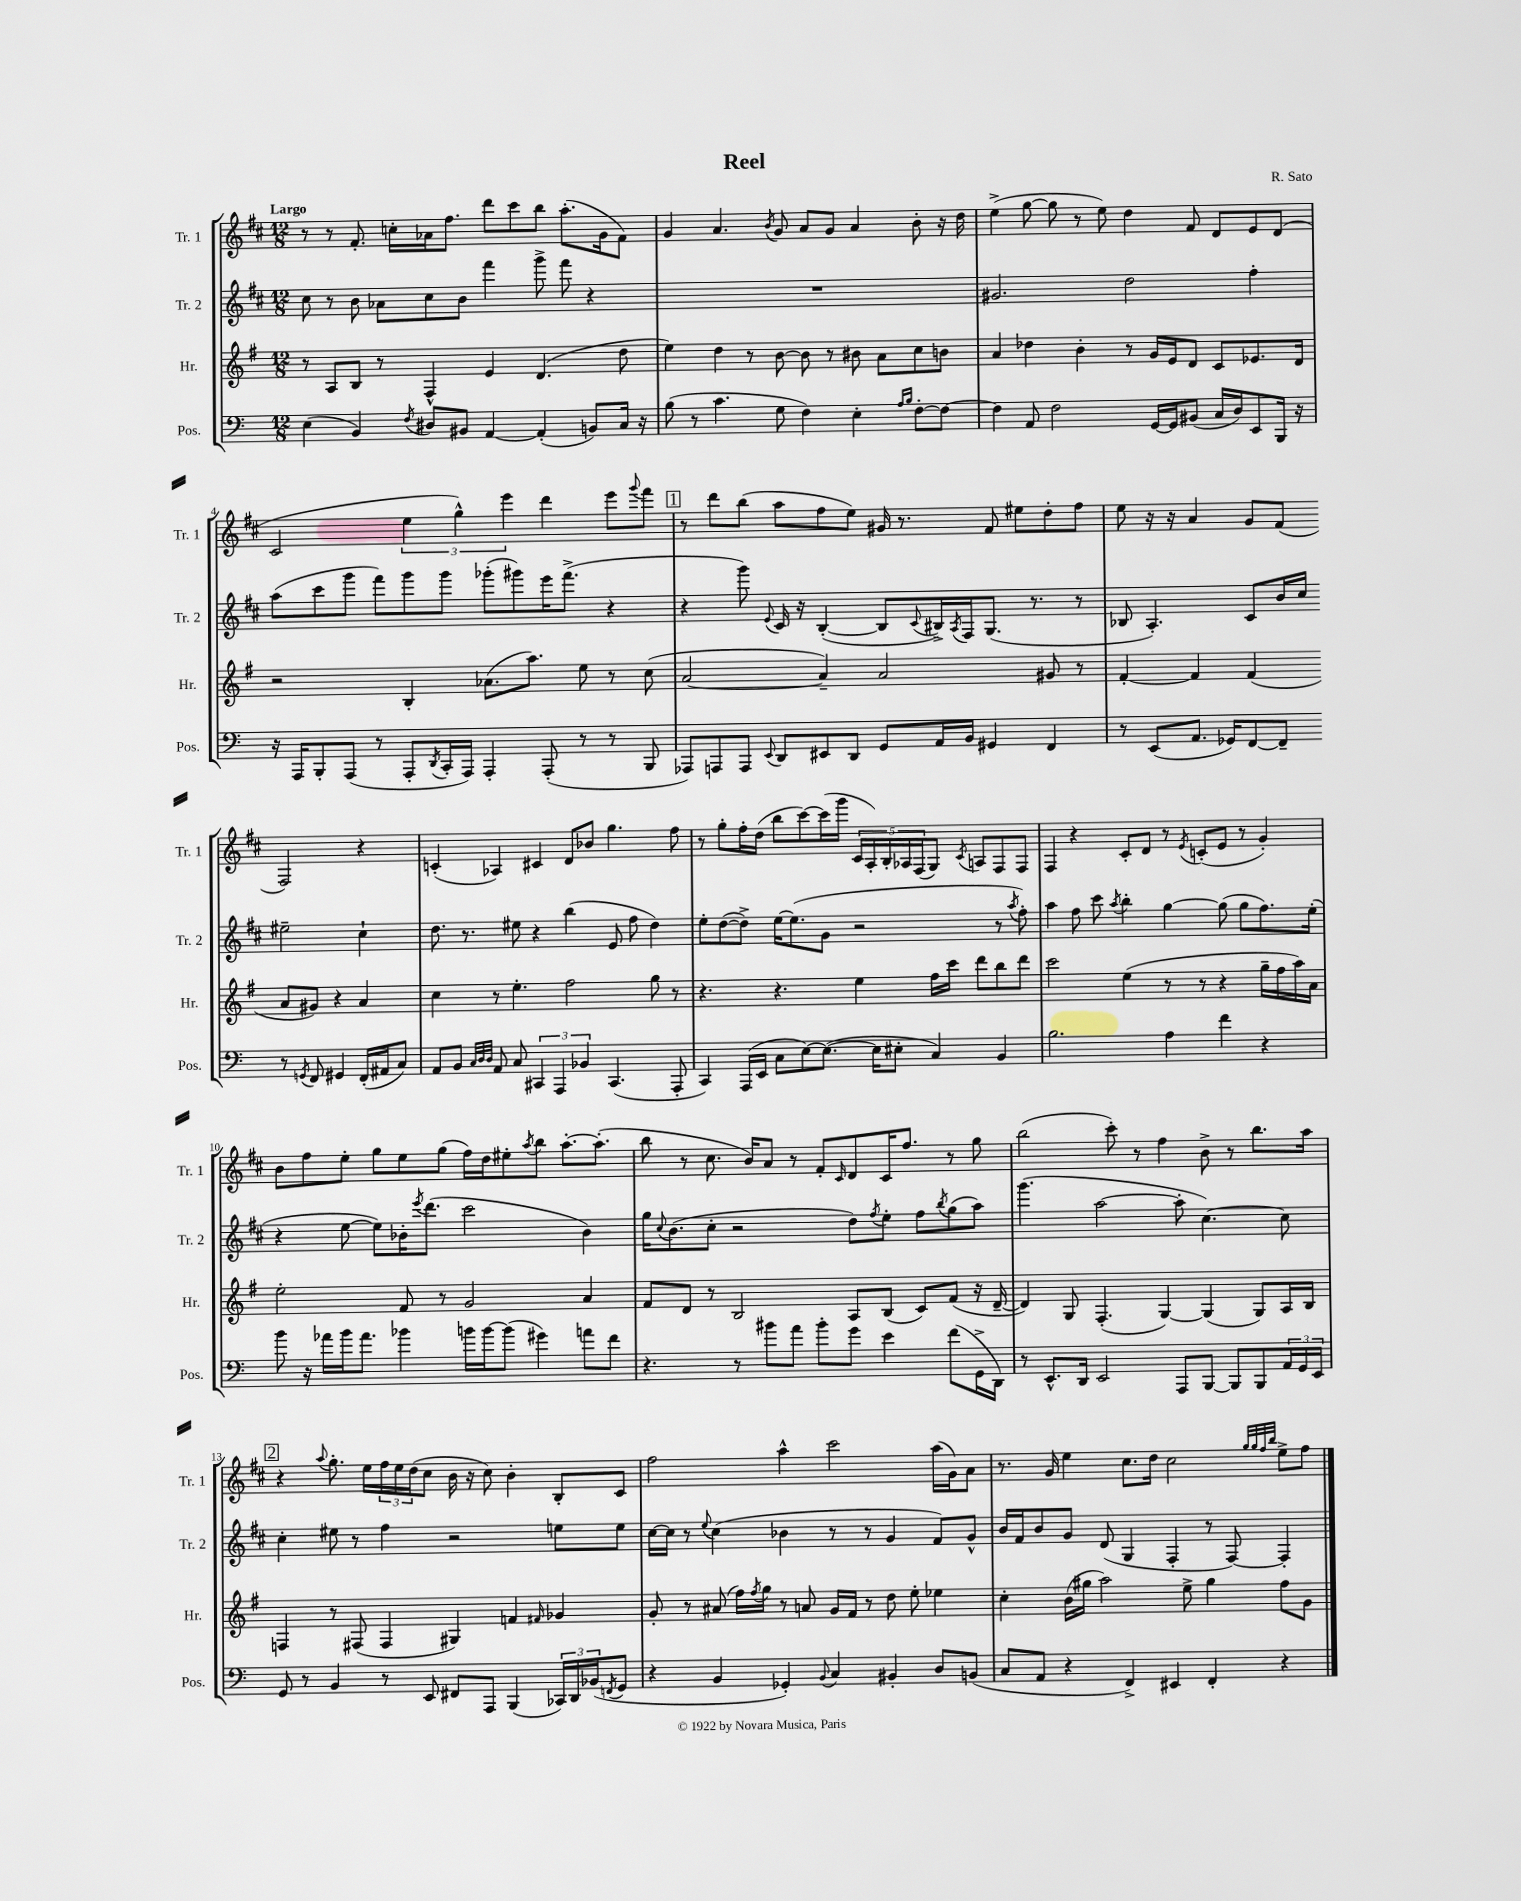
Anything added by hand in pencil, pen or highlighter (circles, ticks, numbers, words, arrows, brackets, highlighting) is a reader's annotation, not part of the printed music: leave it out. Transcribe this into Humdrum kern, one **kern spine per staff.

**kern	**kern	**kern	**kern
*part4	*part3	*part2	*part1
*staff4	*staff3	*staff2	*staff1
*I"Pos.	*I"Hr.	*I"Tr. 2	*I"Tr. 1
*I'Pos.	*I'Hr.	*I'Tr. 2	*I'Tr. 1
*clefF4	*clefG2	*clefG2	*clefG2
*k[]	*k[f#]	*k[f#c#]	*k[f#c#]
*M12/8	*M12/8	*M12/8	*M12/8
=1	=1	=1	=1
!	!	!	!LO:TX:a:B:t=Largo
(4E\	8r	8cc#\	8r
.	8A/L	8r	8r
4BB/)	8B/J	8b\	8.f#'/
.	8r	8a-X\L	.
.	.	.	16ccn'\LL
8qF/	.	.	.
8D#X/L	4F#^^/	8cc#\	16a-X\J
.	.	.	8.ff#\J
8BB#X/J	.	8b\J	.
[4AA/	4e/	4fff#\	8ddd\L
.	.	.	8ccc#\
(4AA'/]	(4.d/	8ggg^\	8bb\J
.	.	8fff#\	(8.aa'\L
8BBn/L)	.	4r	.
.	.	.	16g\k
16C/Jk	8dd\	.	8f#\J)
16r	.	.	.
=2	=2	=2	=2
(8B\	4ee\)	1.r	4g/
8r	.	.	.
4.c\	4dd\	.	4.a/
.	8r	.	.
.	.	.	8qb/
8G\	[8b\	.	8g/
4F\)	8b\]	.	8a/L
.	8r	.	8g/J
4E'\	8b#X\	.	4a/
.	8a\L	.	.
16qqA/LL	.	.	.
16qqB/JJ	.	.	.
[8F'\L	8cc\	.	8b'\
8F\J_	8bn\J	.	16r
.	.	.	16dd\
=3	=3	=3	=3
4F\]	4a/	2.g#X/	(4ee^\
8AA/	4dd-X\	.	[8gg\
2F\	.	.	8gg\]
.	4b'\	.	8r
.	.	.	8ee\)
.	8r	2dd\	4dd\
[16GG/LL	16g/LL	.	.
16GG/J]	16e/J	.	.
(8BB#X/J	8d/J	.	8f#/
16C/LL	8c/L	.	8d/L
16D/J)	.	.	.
8EE/	8.e-X/	4ff#'\	8e/
16BBB/Jk	.	.	(8d/J
16r	16d/Jk	.	.
!!LO:LB:g=z
=4	=4	=4	=4
16r	2r	(8aa\L	2c#/
16AAA/KL	.	.	.
8BBB'/	.	8ccc#\	.
(8AAA/J	.	8ggg\J	.
8r	.	8fff#\L)	.
8AAA'/L	4B'/	8ggg\	6ee\
8qDD/	.	.	.
16CC'/L	.	8ggg\J	.
.	.	.	6gg^^\)
16AAA/JJ)	.	.	.
4AAA'/	(8.a-X\L	(8ggg-X'\L	.
.	.	.	6eee\
.	.	8ggg#X\)	.
.	8.aa\J)	.	.
(8AAA'/	.	16eee\K	4ddd\
.	.	(8.fff#^\J	.
8r	8ee\	.	.
8r	8r	4r	8eee\L
.	.	.	8qqggg/
8BBB/	(8cc\	.	8fff#\J
!!LO:REH:place=s1:t=1
=5	=5	=5	=5
8AAA-X/L)	[2a/	4r	8r
8AAAn/	.	.	8ddd\L
8AAA/J	.	8ggg\)	(8bb\J
8qqEE/	.	8qqe/	.
8DD/L	.	16c#/	8aa\L
.	.	16r	.
8EE#X/	4a~/])	([4B'/	8ff#\
8DD/J	.	.	8ee\J)
8GG/L	2a/	8B/L]	16g#X/
.	.	.	8.r
.	.	8qqc#/	.
16AA/L	.	16B#X^/L)	.
.	.	8qA/	.
16BB/JJ	.	16F#/J	.
4GG#X/	.	(8.G/J	8f#/
.	.	.	8ee#X\L
.	.	8.r	.
4FF/	8g#X/	.	8dd'\
.	8r	8r	8ff#\J
=6	=6	=6	=6
8r	[4f#'/	8B-X/	8ee\
(8EE/L	.	4.A'/)	16r
.	.	.	16r
8.AA/J	4f#/]	.	4a/
16GG-X/KL)	.	.	.
[8FF/	(4f#/	8c#/L	8g/L
8FF~/J]	.	16b/L	(8f#/J
.	.	16cc#/JJ	.
8r	8a/L	2ee#X~\	2F#/)
8qGGn/	.	.	.
8FF/	8g#X/J)	.	.
4GG#X/	4r	.	.
(16FF'/LL	4a/	4cc#`\	4r
16AA#X/J	.	.	.
8C/J)	.	.	.
!!LO:LB:g=z
=7	=7	=7	=7
8AA/L	4cc\	8.dd\	(4cn'/
8BB/J	.	.	.
.	.	8.r	.
32qqC/LLL	.	.	.
32qqD/	.	.	.
32qqD/JJJ	.	.	.
8AA/	8r	.	4A-X/)
8C/	4.ee'\	8ee#X\	.
6CC#X/	.	4r	4c#X/
6AAA/	.	.	.
.	2ff#\	(4bb\	8d/L
6BB-X/	.	.	.
.	.	.	8b-X/J
(4.CC#/	.	8e/	4.gg\
.	.	8ff#\	.
.	8gg\	4dd\)	.
8AAA'/	8r	.	8ff#\
=8	=8	=8	=8
4CC/)	4.r	8ee'\L	8r
.	.	([8dd\	8gg'\L
(16AAA/LL	.	8dd^\J])	16ff#'\L
16EE/JJ	.	.	(16dd\JJ
8C\L	4.r	[16ee\KL	8bb\L
.	.	(8.ee\]	.
[8E\)	.	.	[8ccc#\)
(8.E\J_	.	8g\J	(16ccc#\L]
.	.	.	16ggg\JJ
.	4ee\	2r	20c#/LL
.	.	.	20A'/)
16E\KL]	.	.	.
.	.	.	20B'/
8E#X'\J	.	.	.
.	.	.	20A-X/
.	.	.	(20F#/J
4C/)	16ff#\LL	.	8G/J)
.	16ccc\JJ	.	.
.	.	.	8qc#/
.	8ddd\L	.	8An/L
4BB/	8bb\	8r	8F#/
.	.	8qaa/	.
.	8ddd\J	8ff#'\)	8F#/J
=9	=9	=9	=9
2.B\	2ccc\	4aa\	4F#/
.	.	8ff#\	4r
.	.	8ccc#\	.
.	.	8qaa/	.
.	(4ee\	4bb'\	8c#'/L
.	.	.	8d/J
4A\	8r	[4gg\	8r
.	.	.	8qe/
.	8r	.	(8cn'/L
4f\	4r	(8gg\]	8e/J
.	.	8gg\L	8r
4r	16gg~\LL	8.ff#\)	4g'/)
.	16ff#\	.	.
.	16aa\)	.	.
.	16a\JJ	(16ee'\Jk	.
!!LO:LB:g=z
=10	=10	=10	=10
8b\	2ee'\	4r	8b\L
16r	.	.	8ff#\
16a-X\LL	.	.	.
16b\J	.	[8ee\	8ee'\J
8.a-\J	.	.	.
.	.	8ee\L])	8gg\L
4b-X\	8f#/	16b-X'\K	8ee\
.	.	8qeee/	.
.	.	(8.ddd\J	.
.	8r	.	(8gg\J
16bn\LL	2g/	2ccc#\	16ff#\LL)
[16b\J	.	.	16dd\J
(8b\J]	.	.	8ee#X'\
.	.	.	8qaa/
4g#X\)	.	.	8bb\J
.	.	.	[8.aa'\L
8an\L	4a/	4b-\)	.
.	.	.	(8.aa'\J]
8f\J	.	.	.
=11	=11	=11	=11
4.r	8f#/L	16gg\KL	8bb\
.	.	8qqcc#/	.
.	.	(8.b\	.
.	8d/J	.	8r
.	8r	8cc#'\J	8.cc#\
8r	2B/	2r	.
.	.	.	16b/KL)
8b#X\L	.	.	8a/J
8a\J	.	.	8r
8b#'\L	.	.	8f#'/L
.	.	.	16qqc#/
8g\J	8A/L	8dd\L)	8d/
.	.	8qff#/	.
4e\	(8B/J	8ee'\J	16c#/K
.	.	.	8.ff#/J
.	8c/L)	8ff#\L	.
.	.	8qbb/	.
(8f\L	(8f#/J	(8gg\	8r
16GG^\L	16r	8aa\J)	8gg\
16DD\JJ)	[16d~/	.	.
=12	=12	=12	=12
8r	4d/])	(4.ggg\	(2bb\
8.EE^^/L	.	.	.
.	8G/	.	.
16DD/Jk	.	.	.
2EE/	(4.F#'/	[2aa\	.
.	.	.	8ccc#'\)
.	.	.	8r
.	[4G/)	.	4ff#\
8AAA/L	.	8aa'\]	.
[8BBB/J	(4G/]	[4.cc#\)	8b^\
8BBB/L]	.	.	8r
8BBB/	8G/L)	.	8.bb\L
24AA/L	16A/L	8cc#\]	.
24GG/	.	.	.
.	16B/JJ	.	16aa\Jk
24EE/JJ	.	.	.
!!LO:LB:g=z
!!LO:REH:place=s1:t=2
=13	=13	=13	=13
8GG/	4Fn/	4cc#'\	4r
8r	.	.	.
.	.	.	8qqaa/
4BB/	8r	8ee#X\	8.gg'\
.	(8F#X/	8r	.
.	.	.	16ee\LL
8r	4F#/	4ff#\	24ff#\
.	.	.	24ee\
.	.	.	(24dd\J
8EE/	.	.	8cc#\J
8FF#X/L	4G#X/)	2r	16b\
.	.	.	16r
8AAA/J	.	.	8cc#\)
(4BBB/	4fn/	.	4b'\
.	16qqf#X/	.	.
24CC-X/LL)	4g-X/	8een\L	8B'/L
24DD/	.	.	.
(24BB-X/J	.	.	.
8qFFn/	.	.	.
8GG/J	.	8ee\J	8c#/J
=14	=14	=14	=14
4r	8g'/	[16cc#\LL	2ff#\
.	.	16cc#\JJ]	.
.	8r	8r	.
.	.	8qqee/	.
4BB/	(8a#X/	(4cc#\	.
.	16ff#\LL)	.	.
.	8qff#/	.	.
.	16gg\JJ	.	.
4GG-X'/)	8r	4b-X\	4aa^^\
.	8an/	.	.
8qqBB/	.	.	.
4C/	16g/LL	8r	2ccc#\
.	16f#/JJ	.	.
.	8r	8r	.
4BB#X'/	8dd\	4g/	.
.	8ee'\	.	.
8D/L	4ee-X\	8f#/L)	(16aa\LL
.	.	.	16g\J)
(8BBn/J	.	8g^^/J	8a\J
=15	=15	=15	=15
8C/L	4cc'\	16b/LL	8.r
.	.	16f#/J	.
8AA/J	.	8b/	.
.	.	.	16g/
4r	(16b\LL	8g/J	4ee\
.	16gg#X\JJ	.	.
.	2aa\)	(8d/	.
4FF^/)	.	4G/	8.cc#\L
.	.	.	16dd\Jk
4EE#X/	.	4F#'/	2cc#\
.	8ee^\	.	.
4FF'/	4gg#\	8r	.
.	.	[8F#/)	.
.	.	.	32qqgg/LLL
.	.	.	32qqgg/
.	.	.	32qqff#/
.	.	.	32qqbb/JJJ
4r	8ff#\L	4F#'/]	8ee^\L
.	8g\J	.	8ff#\J
==	==	==	==
*-	*-	*-	*-
